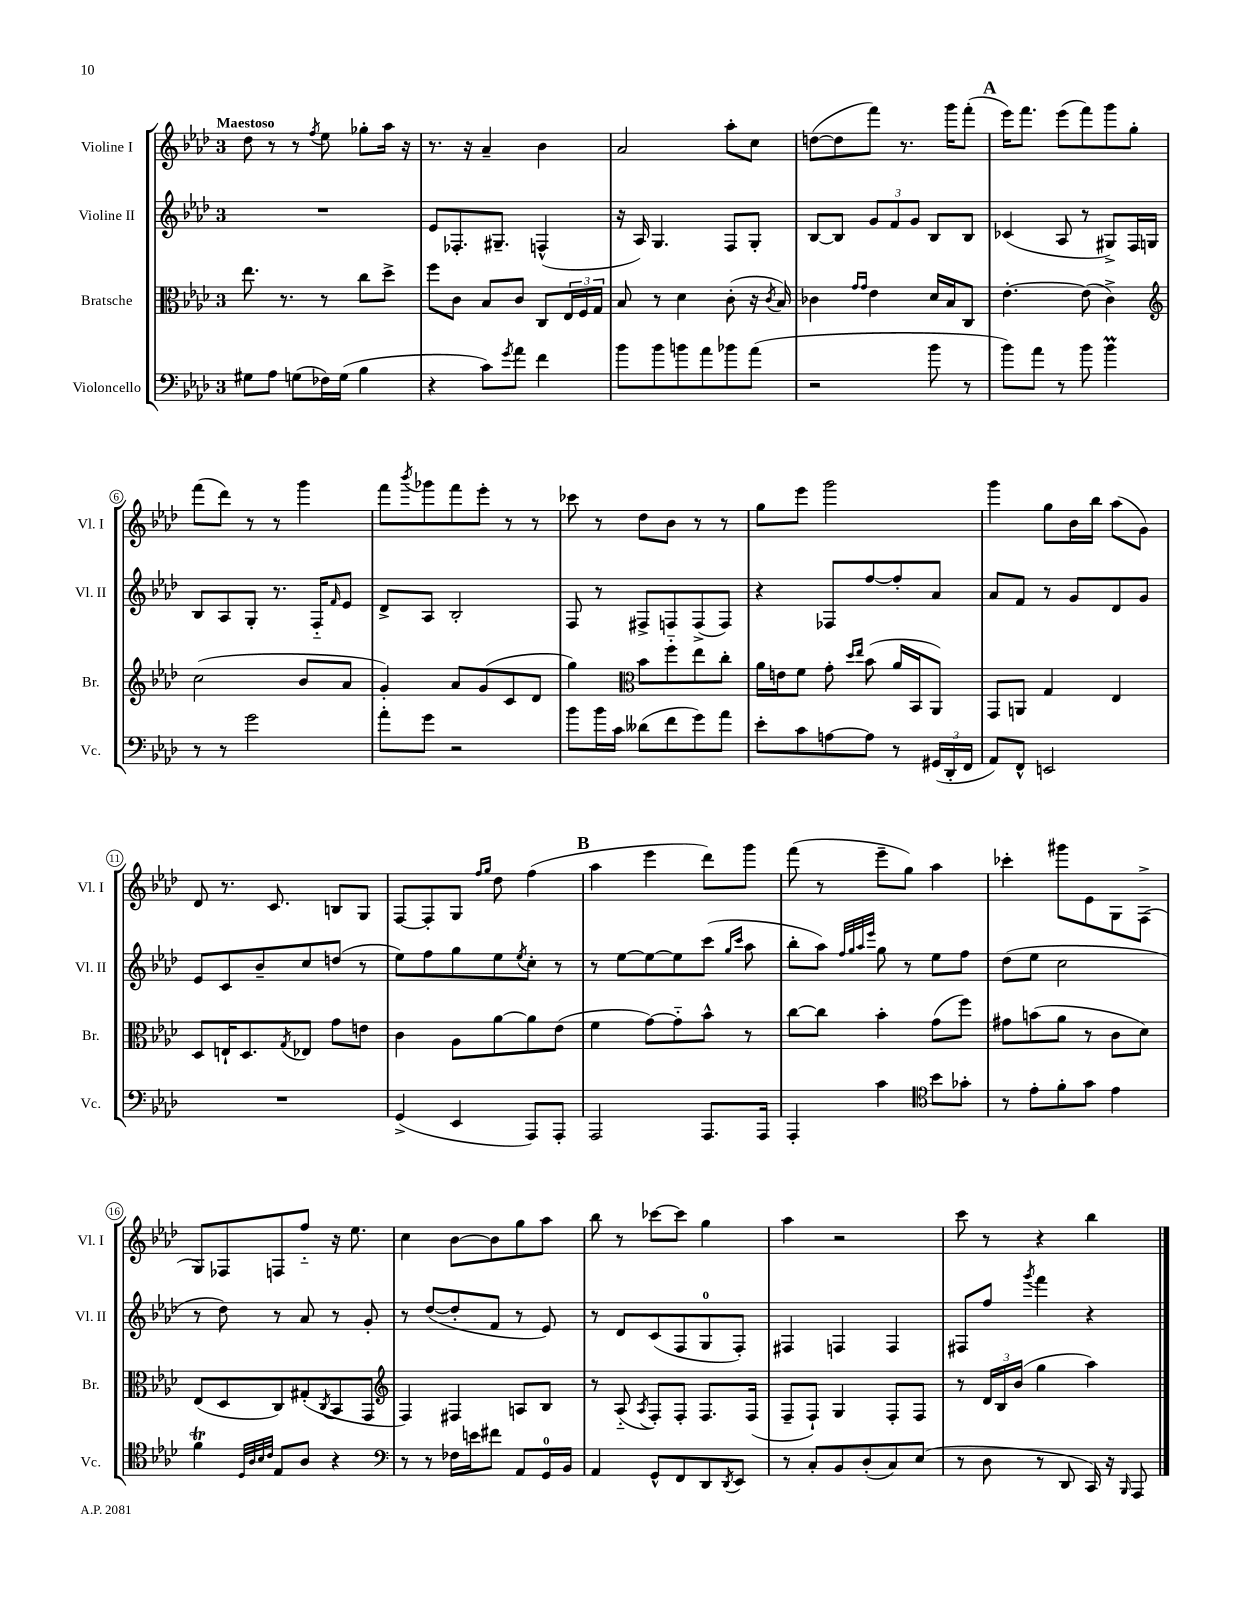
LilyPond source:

<<
\new StaffGroup <<
\new Staff = "s0" \with { instrumentName = "Violine I" shortInstrumentName = "Vl. I" } {
    \clef treble \key aes \major \once \override Staff.TimeSignature.style = #'single-digit \time 3/4 \tempo "Maestoso"
    des''8 r8 r8 \acciaccatura { f''8 } ees''8 ges''8-. aes''16 r16 |
    r8. r16 aes'4-- bes'4 |
    aes'2 aes''8-. c''8 |
    d''8~( d''8 f'''8) r8. g'''16 f'''8-.( |
    \mark \markup { \bold "A" } ees'''16) f'''8. ees'''8( f'''8) g'''8 g''8-. |
    f'''8( des'''8) r8 r8 g'''4 |
    f'''8 \acciaccatura { bes'''8 } ges'''8 f'''8 ees'''8-. r8 r8 |
    ces'''8 r8 des''8 bes'8 r8 r8 |
    g''8 ees'''8 g'''2 |
    g'''4 g''8 bes'16 bes''16 aes''8( g'8) |
    des'8 r8. c'8. b8 g8 |
    f8~ f8-. g8 \grace { f''16 g''16 } des''8 f''4( |
    \mark \markup { \bold "B" } aes''4 ees'''4 des'''8) g'''8 |
    f'''8( r8 ees'''8-- g''8) aes''4 |
    ces'''4-. gis'''8 ees'8 g8 f8->( |
    g8) fes8 f8 f''8-_ r16 ees''8. |
    c''4 bes'8~ bes'8 g''8 aes''8 |
    bes''8 r8 ces'''8~ ces'''8 g''4 |
    aes''4 r2 |
    c'''8 r8 r4 bes''4 \bar "|." |
}
\new Staff = "s1" \with { instrumentName = "Violine II" shortInstrumentName = "Vl. II" } {
    \clef treble \key aes \major \once \override Staff.TimeSignature.style = #'single-digit \time 3/4
    R2. |
    ees'8 fes8.-. gis8.-- f4-^( |
    r16 aes16) g4. f8 g8-. |
    bes8~ bes8 \tuplet 3/2 { g'8 f'8 g'8 } bes8 bes8 |
    \mark \markup { \bold "A" } ces'4( aes8 r8 gis8->) f16 g16 |
    bes8 aes8 g8-. r8. f16-_ \grace { f'16 } ees'8 |
    des'8-> aes8 bes2-. |
    f8 r8 fis8-> f8 f8->( f8) |
    r4 fes8 f''8~ f''8-. aes'8 |
    aes'8 f'8 r8 g'8 des'8 g'8 |
    ees'8 c'8 bes'8-- c''8 d''8( r8 |
    ees''8) f''8 g''8 ees''8 \acciaccatura { ees''8 } c''8-. r8 |
    \mark \markup { \bold "B" } r8 ees''8~ ees''8~ ees''8 c'''8( \grace { g''16 c'''16 } aes''8 |
    bes''8-. aes''8) \grace { f''32 g''32 aes''32 ees'''32 } g''8 r8 ees''8 f''8 |
    des''8( ees''8 c''2 |
    r8 des''8) r8 aes'8 r8 g'8-. |
    r8 des''8~( des''8-. f'8 r8 ees'8) |
    r8 des'8 c'8( f8 g8-0 f8-.) |
    fis4 f4 f4 |
    fis8 f''8 \acciaccatura { g'''8 } f'''4 r4 \bar "|." |
}
\new Staff = "s2" \with { instrumentName = "Bratsche" shortInstrumentName = "Br." } {
    \clef alto \key aes \major \once \override Staff.TimeSignature.style = #'single-digit \time 3/4
    ees''8. r8. r8 c''8 des''8-> |
    f''8 c'8 bes8 c'8 c8 \tuplet 3/2 { ees16 f16 g16 } |
    bes8 r8 des'4 c'8-.( r16 \acciaccatura { c'8 } bes16) |
    ces'4 \grace { g'16 g'16 } ees'4 des'16 bes16 c8 |
    \mark \markup { \bold "A" } ees'4.~-. ees'8( c'4->) |
    \clef treble c''2( bes'8 aes'8 |
    g'4-.) aes'8 g'8( c'8 des'8 |
    g''4) \clef alto bes'8 f''8-_ ees''8 c''8-. |
    aes'16 e'16 f'8 g'8-. \grace { des''16 ees''16 } bes'8( aes'16 bes,16 aes,8) |
    g,8 a,8 g4 ees4 |
    des8 e16-! des8. \acciaccatura { g8 } ees8 g'8 e'8 |
    c'4 aes8 aes'8~ aes'8 ees'8( |
    \mark \markup { \bold "B" } f'4 g'8~) g'8-_ bes'8-^ r8 |
    c''8~ c''8 bes'4-. g'8( f''8) |
    gis'8 b'8( aes'8 r8 c'8 des'8) |
    ees8( des8 c8) gis8-.( \acciaccatura { c8 } bes,8 g,8 |
    \clef treble f4) fis4 a8 bes8 |
    r8 aes8-_( \acciaccatura { aes8 } f8-.) f8-. f8. f16( |
    f8-- f8-!) g4 f8-. f8 |
    r8 \tuplet 3/2 { des'16 bes16 bes'16( } g''4 aes''4) \bar "|." |
}
\new Staff = "s3" \with { instrumentName = "Violoncello" shortInstrumentName = "Vc." } {
    \clef bass \key aes \major \once \override Staff.TimeSignature.style = #'single-digit \time 3/4
    gis8 aes8 g8( fes16) g16( bes4 |
    r4 c'8) \acciaccatura { g'8 } aes'8 f'4 |
    bes'8 bes'8 b'8 aes'8 bes'8 aes'8( |
    r2 bes'8 r8 |
    \mark \markup { \bold "A" } bes'8) aes'8 r8 bes'8 bes'4\prall |
    r8 r8 g'2 |
    aes'8-. g'8 r2 |
    bes'8 bes'16 c'16 deses'8( f'8 g'8) aes'8 |
    ees'8-. c'8 a8~ a8 r8 \tuplet 3/2 { gis,16( des,16-. f,16 } |
    aes,8) f,8-^ e,2 |
    R2. |
    g,4->( ees,4 aes,,8) aes,,8-. |
    \mark \markup { \bold "B" } aes,,2 aes,,8. aes,,16 |
    aes,,4-. c'4 \clef tenor bes'8 ges'8-. |
    r8 ees'8-. f'8-. g'8 ees'4 |
    f'4\trill \grace { des32 aes32 bes32 c'32 } ees8 aes8 r4 |
    \clef bass r8 r8 fes16 e'16 fis'8 aes,8 g,16-0 bes,16 |
    aes,4 g,8-^ f,8 des,8 \acciaccatura { des,8 } ees,8 |
    r8 c8-. bes,8 des8-.( c8) ees8( |
    r8 des8 r8 des,8 c,16) r16 \grace { bes,,16 } aes,,8 \bar "|." |
}
>>
>>
\layout { \context { \Score \override BarNumber.stencil = #(make-stencil-circler 0.1 0.3 ly:text-interface::print) } }
